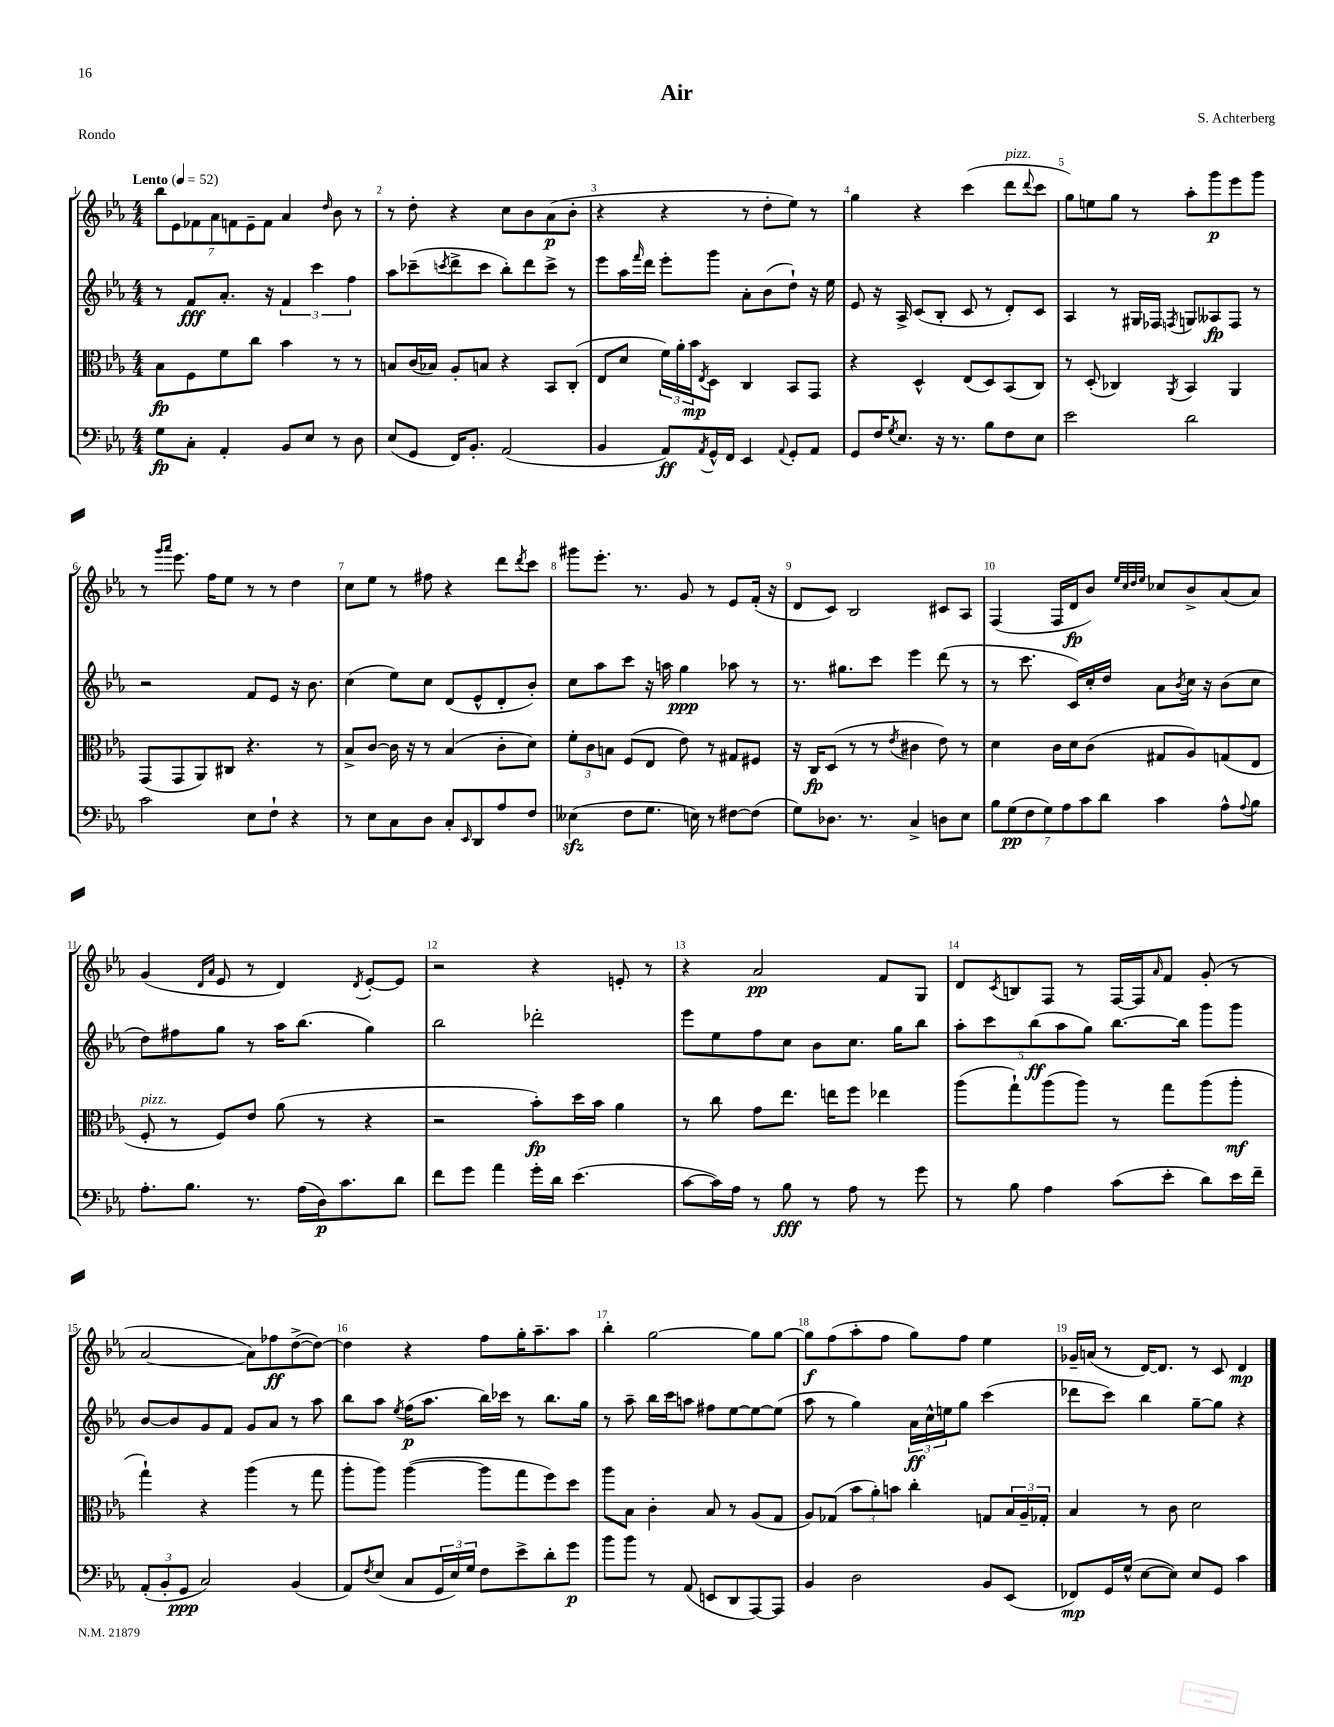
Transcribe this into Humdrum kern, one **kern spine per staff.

**kern	**dynam	**kern	**dynam	**kern	**dynam	**kern	**dynam
*part4	*part4	*part3	*part3	*part2	*part2	*part1	*part1
*staff4	*staff4	*staff3	*staff3	*staff2	*staff2	*staff1	*staff1
*clefF4	*	*clefC3	*	*clefG2	*	*clefG2	*
*k[b-e-a-]	*	*k[b-e-a-]	*	*k[b-e-a-]	*	*k[b-e-a-]	*
*M4/4	*	*M4/4	*	*M4/4	*	*M4/4	*
*MM52	*	*MM52	*	*MM52	*	*MM52	*
=1	=1	=1	=1	=1	=1	=1	=1
!	!	!	!	!	!	!LO:TX:a:B:t=Lento	!
8G\L	fp	8B-\L	fp	8r	.	14bb-\L	.
.	.	.	.	.	.	14e-\	.
8C'\J	.	8F\	.	8f/L	fff	.	.
.	.	.	.	.	.	14f-X\	.
.	.	.	.	.	.	14a-\	.
4AA-'/	.	8f\	.	8.a-'/J	.	.	.
.	.	.	.	.	.	14fn\	.
.	.	.	.	.	.	14e-~\	.
.	.	8cc\J	.	.	.	.	.
.	.	.	.	.	.	14f\J	.
.	.	.	.	16r	.	.	.
8BB-/L	.	4b-\	.	6f/	.	4a-/	.
8E-/J	.	.	.	.	.	.	.
.	.	.	.	6ccc\	.	.	.
.	.	.	.	.	.	16qqdd/	.
8r	.	8r	.	.	.	8b-\	.
.	.	.	.	6ff\	.	.	.
8D\	.	8r	.	.	.	8r	.
=2	=2	=2	=2	=2	=2	=2	=2
(8E-/L	.	8Bn/L	.	8aa-\L	.	8r	.
8GG/J	.	(16c/L	.	(8ccc-X~\	.	8dd'\	.
.	.	16B-X/JJ)	.	.	.	.	.
.	.	.	.	8qcccn/	.	.	.
16FF/KL)	.	8A-'/L	.	8ddd^\	.	4r	.
8.BB-'/J	.	.	.	.	.	.	.
.	.	8Bn/J	.	8ccc\J	.	.	.
(2AA-/	.	4r	.	8bb-'\L)	.	8cc\L	.
.	.	.	.	8ddd\	.	8b-\	.
.	.	8BB-/L	.	8ccc^\J	.	(8a-\	p
.	.	(8C'/J	.	8r	.	8b-'\J	.
=3	=3	=3	=3	=3	=3	=3	=3
4BB-/	.	8E-/L	.	8eee-\L	.	4r	.
.	.	8d/J	.	16aa-\L	.	.	.
.	.	.	.	16qqfff/	.	.	.
.	.	.	.	16ddd\JJ	.	.	.
8AA-/L)	ff	24f\LL)	.	8eee-'\L	.	4r	.
.	.	24a-'\	.	.	.	.	.
.	.	24b-\J	mp	.	.	.	.
8qAA-/	.	8qE-/	.	.	.	.	.
16GG^^/L	.	8D\J	.	8ggg\J	.	.	.
16FF/JJ	.	.	.	.	.	.	.
4EE-/	.	4C/	.	8a-'\L	.	8r	.
.	.	.	.	(8b-\	.	8dd'\L	.
8qqAA-/	.	.	.	.	.	.	.
8GG'/L	.	8BB-/L	.	8dd`\J)	.	8ee-\J)	.
8AA-/J	.	8GG/J	.	16r	.	8r	.
.	.	.	.	16ee-\	.	.	.
=4	=4	=4	=4	=4	=4	=4	=4
8GG/L	.	4r	.	8e-/	.	4gg\	.
16F/K	.	.	.	16r	.	.	.
8qG/	.	.	.	.	.	.	.
8.E-/J	.	.	.	16A-^/	.	.	.
.	.	4D^^/	.	(8c/L	.	4r	.
16r	.	.	.	8B-'/J	.	.	.
8.r	.	.	.	.	.	.	.
.	.	(8E-/L	.	8c/	.	(4ccc\	.
8B-\L	.	8D/)	.	8r	.	.	.
!	!	!	!	!	!	!LO:TX:a:i:t=pizz.	!
8F\	.	(8BB-/	.	8d'/L)	.	8ddd\L	.
.	.	.	.	.	.	8qqddd/	.
8E-\J	.	8C/J)	.	8c/J	.	8ccc\J	.
=5	=5	=5	=5	=5	=5	=5	=5
2e-\	.	8r	.	4A-/	.	8gg\L)	.
.	.	(8D'/	.	.	.	8een\	.
.	.	4C-X/)	.	8r	.	8gg\J	.
.	.	.	.	16G#X/LL	.	8r	.
.	.	.	.	16F-X/JJ	.	.	.
.	.	8qAA-/	.	8qFn/	.	.	.
2d\	.	4BB-/	.	8Gn/L	.	8aa-'\L	.
.	.	.	.	8A--X/	fp	8ggg\	p
.	.	4AA-/	.	8F/J	.	8eee-\	.
.	.	.	.	8r	.	8ggg\J	.
!!LO:LB:g=z
=6	=6	=6	=6	=6	=6	=6	=6
2c\	.	(8GG/L	.	2r	.	8r	.
.	.	.	.	.	.	16qqggg/LL	.
.	.	.	.	.	.	16qqaaa-/JJ	.
.	.	8GG/	.	.	.	8.eee-\	.
.	.	8AA-/)	.	.	.	.	.
.	.	.	.	.	.	16ff\KL	.
.	.	8C#X/J	.	.	.	8ee-\J	.
8E-\L	.	4.r	.	8f/L	.	8r	.
8F`\J	.	.	.	8e-/J	.	8r	.
4r	.	.	.	16r	.	4dd\	.
.	.	.	.	8.b-\	.	.	.
.	.	8r	.	.	.	.	.
=7	=7	=7	=7	=7	=7	=7	=7
8r	.	8B-^/L	.	(4cc\	.	8cc\L	.
8E-\L	.	[8c/J	.	.	.	8ee-\J	.
8C\	.	16c\]	.	8ee-\L)	.	8r	.
.	.	16r	.	.	.	.	.
8D\J	.	8r	.	8cc\J	.	8ff#X\	.
8C'/L	.	(4B-/	.	(8d/L	.	4r	.
16qqEE-/	.	.	.	.	.	.	.
8DD/	.	.	.	8e-^^/	.	.	.
8A-/	.	8c'\L	.	8d'/	.	8ddd\L	.
.	.	.	.	.	.	8qddd/	.
8F/J	.	8d\J)	.	8b-'/J)	.	8ccc\J	.
=8	=8	=8	=8	=8	=8	=8	=8
(4E--Xzz\	.	12f'\L	.	8cc\L	.	8ggg#X\L	.
.	.	12c\	.	.	.	.	.
.	.	.	.	8aa-\	.	8.eee-'\J	.
.	.	12Bn\J	.	.	.	.	.
8F\L	.	(8F/L	.	8ccc\J	.	.	.
.	.	.	.	.	.	8.r	.
8.G\J	.	8E-/J	.	16r	.	.	.
.	.	.	.	16aan\	.	.	.
.	.	8e-\)	.	4gg\	ppp	8g/	.
16En\)	.	.	.	.	.	.	.
8r	.	8r	.	.	.	8r	.
[8F#X\L	.	8G#X/L	.	8aa-X\	.	8e-/L	.
(8F#\J]	.	8F#X/J	.	8r	.	(16f'/Jk	.
.	.	.	.	.	.	16r	.
=9	=9	=9	=9	=9	=9	=9	=9
8G\L)	.	16r	.	8.r	.	8d/L	.
.	.	16C/KL	fp	.	.	.	.
8.D-X\J	.	(8D/J	.	.	.	8c/J)	.
.	.	.	.	8.gg#X\L	.	.	.
.	.	8r	.	.	.	2B-/	.
8.r	.	.	.	.	.	.	.
.	.	8r	.	8ccc\J	.	.	.
.	.	8qe-/	.	.	.	.	.
4C^/	.	4c#X\	.	4eee-\	.	.	.
8Dn\L	.	8e-\)	.	(8ddd\	.	8c#X/L	.
8E-\J	.	8r	.	8r	.	8A-/J	.
=10	=10	=10	=10	=10	=10	=10	=10
14B-\L	.	4d\	.	8r	.	(4F/	.
(14G\	pp	.	.	.	.	.	.
.	.	.	.	8.ccc\	.	.	.
14F\	.	.	.	.	.	.	.
14G\)	.	.	.	.	.	.	.
.	.	16c\LL	.	.	.	16F/LL	.
14A-\	.	.	.	.	.	.	.
.	.	16d\J	.	16c/LL)	.	16d/J	fp
14c\	.	.	.	.	.	.	.
.	.	(8c\J	.	16cc'/	.	8b-/J)	.
14d\J	.	.	.	.	.	.	.
.	.	.	.	16dd/JJ	.	.	.
.	.	.	.	.	.	32qqee-/LLL	.
.	.	.	.	.	.	32qqcc/	.
.	.	.	.	.	.	32qqdd/	.
.	.	.	.	.	.	32qqee-/JJJ	.
4c\	.	8G#X/L	.	8a-\L	.	8cc-X/L	.
.	.	.	.	8qb-/	.	.	.
.	.	8A-/)	.	16cc\Jk	.	8b-^/	.
.	.	.	.	16r	.	.	.
8A-^^\L	.	(8Gn/	.	(8b-\L	.	(8a-/	.
8qqA-/	.	.	.	.	.	.	.
8B-\J	.	8E-/J	.	8cc\J	.	8a-/J)	.
!!LO:LB:g=z
=11	=11	=11	=11	=11	=11	=11	=11
!	!	!LO:TX:a:i:t=pizz.	!	!	!	!	!
8.A-'\L	.	8F'/	.	8dd\L)	.	(4g/	.
.	.	8r	.	8ff#X\	.	.	.
8.B-\J	.	.	.	.	.	.	.
.	.	.	.	.	.	16qqd/LL	.
.	.	.	.	.	.	16qqa-/JJ	.
.	.	8F/L)	.	8gg\J	.	8e-/	.
8.r	.	8e-/J	.	8r	.	8r	.
.	.	(8a-\	.	16aa-\KL	.	4d/)	.
(16A-\LL	.	.	.	(8.bb-\J	.	.	.
16D\J)	p	8r	.	.	.	.	.
8.c\	.	.	.	.	.	.	.
.	.	.	.	.	.	8qd/	.
.	.	4r	.	4gg\)	.	[8e-'/L	.
8d\J	.	.	.	.	.	8e-/J]	.
=12	=12	=12	=12	=12	=12	=12	=12
8f\L	.	2r	.	2bb-\	.	2r	.
8g\J	.	.	.	.	.	.	.
4a-\	.	.	.	.	.	.	.
16g'\LL	.	8b-'\L)	fp	2ddd-X'\	.	4r	.
16d\JJ	.	.	.	.	.	.	.
(4.e-\	.	16dd\L	.	.	.	.	.
.	.	16b-\JJ	.	.	.	.	.
.	.	4a-\	.	.	.	8en'/	.
.	.	.	.	.	.	8r	.
=13	=13	=13	=13	=13	=13	=13	=13
[8c\L	.	8r	.	8eee-\L	.	4r	.
16c\L])	.	8cc\	.	8ee-\	.	.	.
16A-\JJ	.	.	.	.	.	.	.
8r	.	8g\L	.	8ff\	.	2a-/	pp
8B-\	fff	8.ee-\J	.	8cc\J	.	.	.
8r	.	.	.	8b-\L	.	.	.
.	.	16een\KL	.	.	.	.	.
8A-\	.	8ff\J	.	8.cc\J	.	.	.
8r	.	4ee-X\	.	.	.	8f/L	.
.	.	.	.	16gg\KL	.	.	.
8g\	.	.	.	8bb-\J	.	8G/J	.
=14	=14	=14	=14	=14	=14	=14	=14
8r	.	(8aa-\L	.	10aa-'\L	.	8d/L	.
.	.	.	.	10ccc\	.	.	.
.	.	.	.	.	.	8qc/	.
8B-\	.	8gg`\)	.	.	.	8Bn/	.
.	.	.	.	(10bb-\	ff	.	.
4A-\	.	(8aa-\	.	.	.	8F/J	.
.	.	.	.	10aa-\	.	.	.
.	.	8aa-\J)	.	.	.	8r	.
.	.	.	.	10gg\J)	.	.	.
(8c\L	.	8r	.	[8.bb-\L	.	[16F/LL	.
.	.	.	.	.	.	16F/J]	.
.	.	.	.	.	.	16qqa-/	.
8e-'\J	.	8gg\L	.	.	.	8f/J	.
.	.	.	.	16bb-\Jk]	.	.	.
8d\L)	.	(8aa-\	.	8ggg\L	.	(8g'/	.
16e-\L	.	8aa-'\J	mf	8ggg\J	.	8r	.
16f~\JJ	.	.	.	.	.	.	.
!!LO:LB:g=z
=15	=15	=15	=15	=15	=15	=15	=15
(12AA-'/L	.	4gg`\)	.	[8b-/L	.	[2a-/	.
12BB-'/	.	.	.	.	.	.	.
.	.	.	.	8b-/]	.	.	.
12GG/J	ppp	.	.	.	.	.	.
2C/)	.	4r	.	8g/	.	.	.
.	.	.	.	8f/J	.	.	.
.	.	(4aa-\	.	8g/L	.	8a-\L])	.
.	.	.	.	8a-/J	.	8ff-X\	ff
(4BB-/	.	8r	.	8r	.	([8dd^\	.
.	.	8gg\	.	8aa-\	.	8dd\J_)	.
=16	=16	=16	=16	=16	=16	=16	=16
8AA-/L)	.	8aa-'\L	.	8bb-\L	.	4dd\]	.
8qF/	.	.	.	.	.	.	.
(8E-/J	.	8aa-\J)	.	8aa-\J	.	.	.
.	.	.	.	8qee-/	.	.	.
8C/L	.	([4aa-\	.	(16ff\KL	p	4r	.
.	.	.	.	8.aa-\J	.	.	.
24GG/L	.	.	.	.	.	.	.
24E-/)	.	.	.	.	.	.	.
24G/JJ	.	.	.	.	.	.	.
8F\L	.	8aa-\L]	.	16bb-\LL)	.	8ff\L	.
.	.	.	.	16ccc-X\JJ	.	.	.
8e-^\	.	8gg\	.	8r	.	16gg'\K	.
.	.	.	.	.	.	8.aa-~\	.
8d'\	.	8ff\)	.	8.bb-\L	.	.	.
8g\J	p	8dd\J	.	.	.	8aa-\J	.
.	.	.	.	16gg\Jk	.	.	.
=17	=17	=17	=17	=17	=17	=17	=17
8b-\L	.	8aa-\L	.	8r	.	4bb-'\	.
8b-\J	.	8B-\J	.	8aa-~\	.	.	.
8r	.	4c'\	.	16bb-\LL	.	[2gg\	.
.	.	.	.	16ccc\J	.	.	.
(8AA-/	.	.	.	8aan\J	.	.	.
8EEn/L	.	8B-/	.	8ff#X\L	.	.	.
8DD/	.	8r	.	[8ee-\	.	.	.
[8AAA-/)	.	(8A-/L	.	8ee-\_	.	8gg\L]	.
8AAA-/J]	.	8G/J	.	(8ee-\J]	.	[8gg\J	.
=18	=18	=18	=18	=18	=18	=18	=18
4BB-/	.	8A-/L)	.	8aa-\	.	8gg\L]	f
.	.	(8G-X/J	.	8r	.	(8ff\	.
2D\	.	12b-\L	.	4gg\)	.	8aa-'\	.
.	.	12a-'\)	.	.	.	.	.
.	.	.	.	.	.	8ff\J	.
.	.	12bn\J	.	.	.	.	.
.	.	4cc'\	.	24a-\LL	ff	8gg\L)	.
.	.	.	.	24cc^^\	.	.	.
.	.	.	.	24een\J	.	.	.
.	.	.	.	8gg\J	.	8ff\J	.
8BB-/L	.	8Gn/L	.	(4ccc\	.	4ee-\	.
(8EE-/J	.	24B-/L	.	.	.	.	.
.	.	24A-~/	.	.	.	.	.
.	.	24G-X'/JJ	.	.	.	.	.
=19	=19	=19	=19	=19	=19	=19	=19
8FF-X/L)	mp	4B-/	.	8ddd-X\L	.	16g-X~/LL	.
.	.	.	.	.	.	(16an/JJ	.
16GG/L	.	.	.	8ccc\J)	.	8r	.
(16G^^/JJ	.	.	.	.	.	.	.
[8E-\L	.	8r	.	4bb-\	.	[16d/KL)	.
.	.	.	.	.	.	8.d/J]	.
8E-\J])	.	8c\	.	.	.	.	.
8E-/L	.	2d\	.	[8gg~\L	.	8r	.
8GG/J	.	.	.	8gg\J]	.	8c/	.
4c\	.	.	.	4r	.	4d/	mp
==	==	==	==	==	==	==	==
*-	*-	*-	*-	*-	*-	*-	*-
